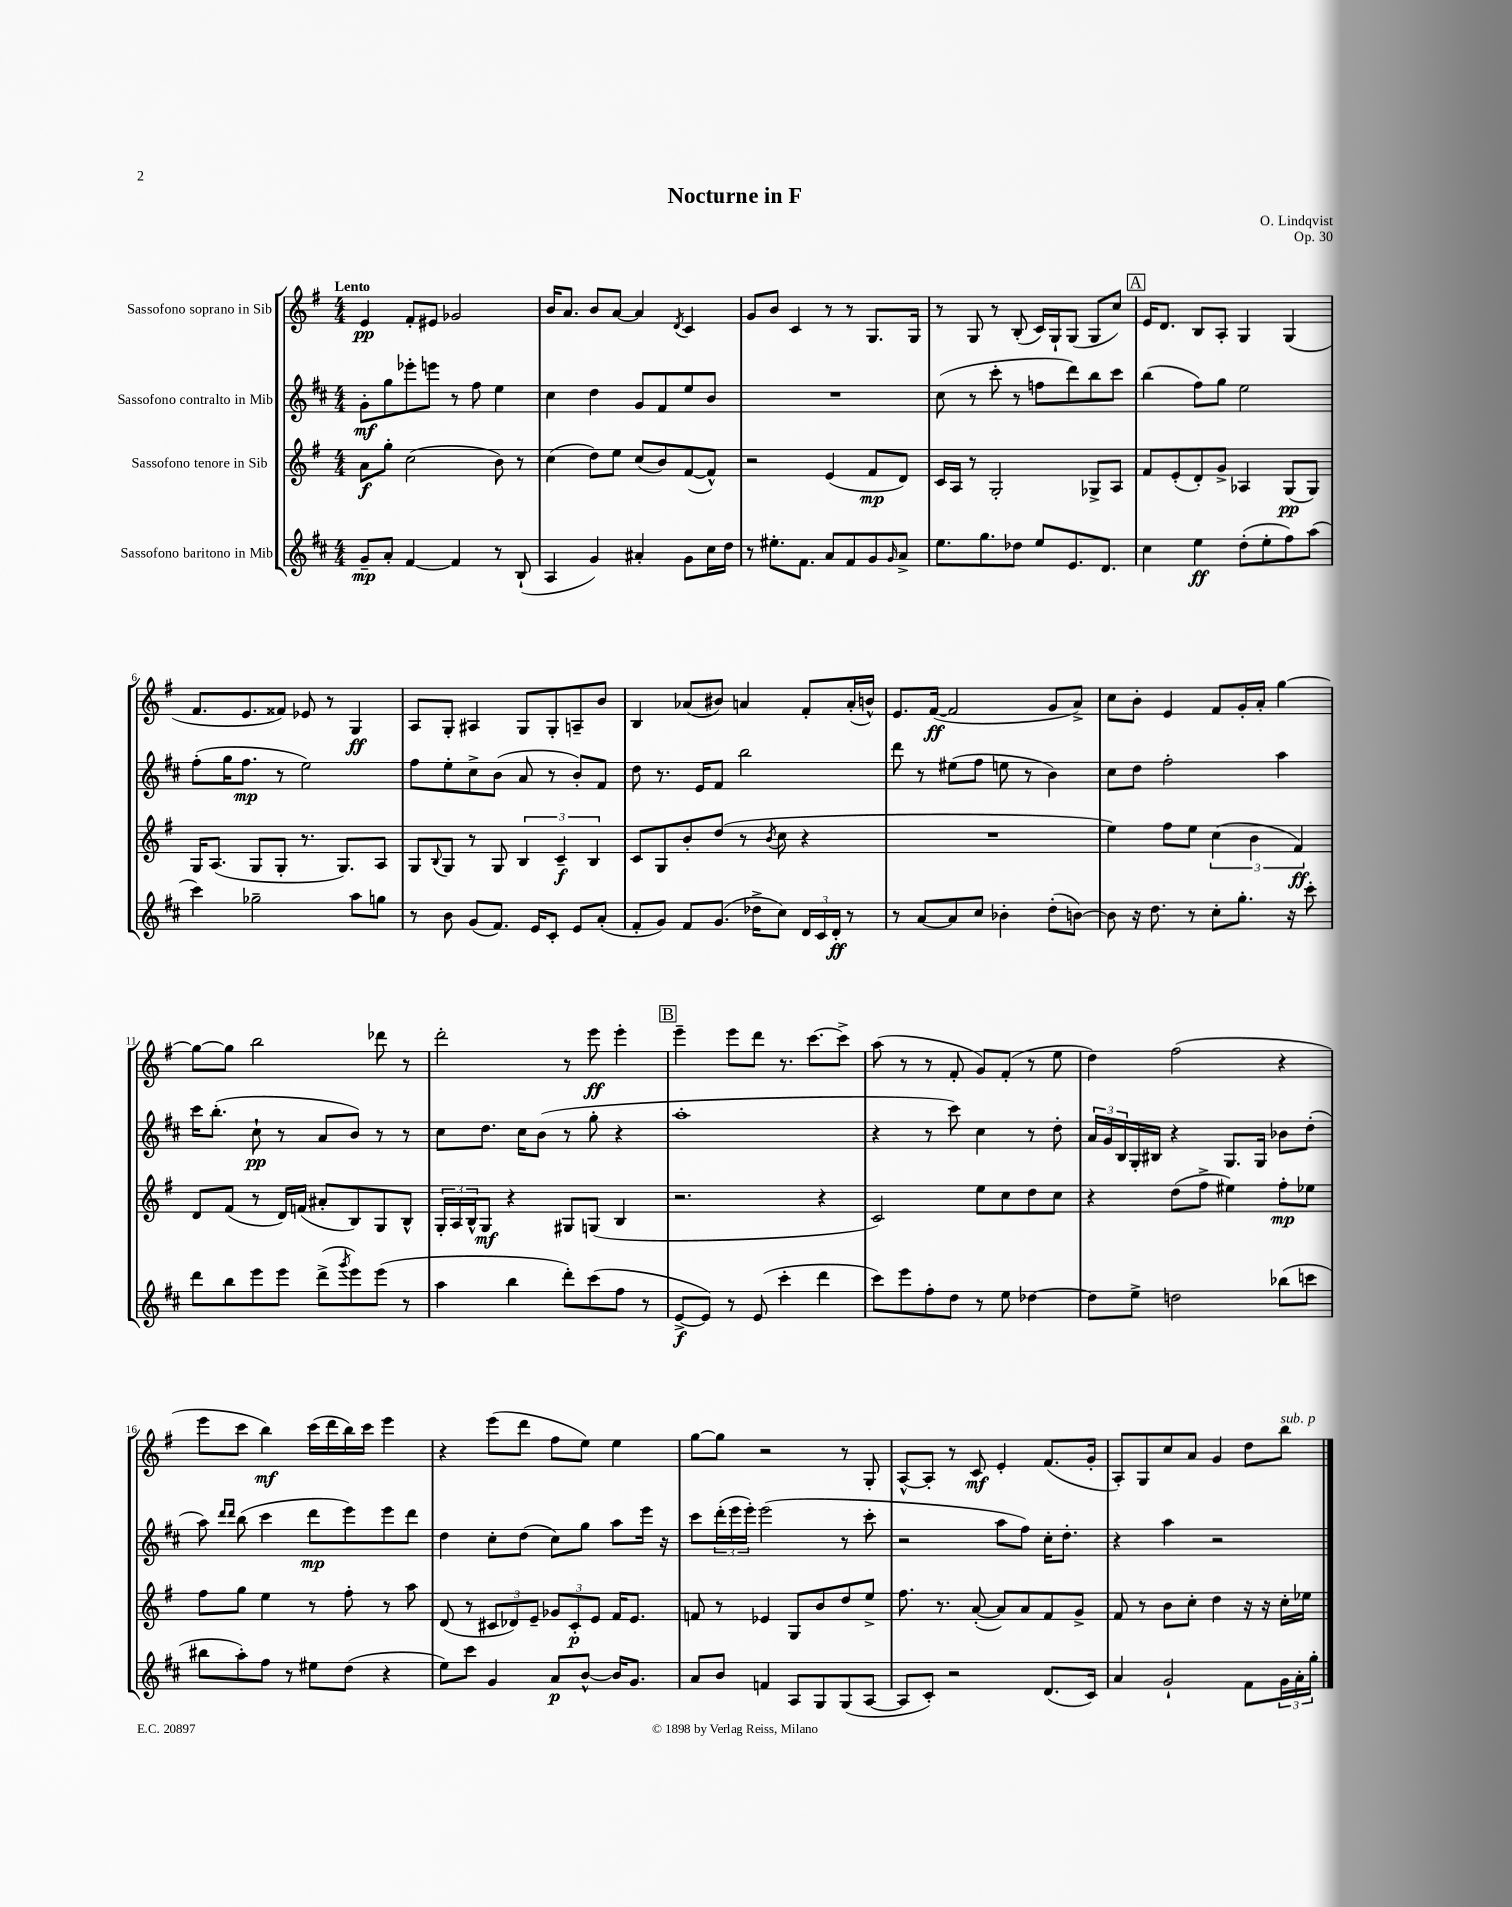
\header { title = "Nocturne in F" composer = "O. Lindqvist" opus = "Op. 30" }
<<
\new StaffGroup <<
\new Staff = "s0" \with { instrumentName = "Sassofono soprano in Sib" } {
    \clef treble \key g \major \numericTimeSignature \time 4/4 \tempo "Lento"
    e'4\pp fis'8-. eis'8 ges'2 |
    b'16 a'8. b'8 a'8~ a'4 \acciaccatura { d'8 } c'4 |
    g'8 b'8 c'4 r8 r8 g8. g16 |
    r8 g8 r8 b8-.( c'16) g16-! g8( g8 c''8) |
    \mark \markup { \box "A" } e'16 d'8. b8 a8-. g4 g4( |
    fis'8. e'8. fisis'8) ees'8 r8 g4\ff |
    a8 g8-. ais4 g8 g8-. a8-- b'8 |
    b4 aes'8( bis'8) a'4 fis'8-. a'16-.( b'16-^) |
    e'8. fis'16~\ff( fis'2 g'8 a'8->) |
    c''8 b'8-. e'4 fis'8 g'16-. a'16-. g''4~ |
    g''8~ g''8 b''2 des'''8 r8 |
    d'''2-. r8 e'''8\ff e'''4-. |
    \mark \markup { \box "B" } e'''4-- e'''8 d'''8 r8. c'''8.~ c'''8-> |
    a''8( r8 r8 fis'8-. g'8) fis'8-.( r8 e''8 |
    d''4) fis''2( r4 |
    e'''8 c'''8 b''4\mf) c'''16( d'''16 b''16) c'''16 e'''4 |
    r4 e'''8( d'''8 fis''8 e''8) e''4 |
    g''8~ g''8 r2 r8 g8-. |
    a8~-^ a8-. r8 c'8\mf e'4-. fis'8.( g'16-. |
    a8-.) g8 c''8 a'8 g'4 d''8 b''8^\markup { \italic "sub. p" } \bar "|." |
}
\new Staff = "s1" \with { instrumentName = "Sassofono contralto in Mib" } {
    \clef treble \key d \major \numericTimeSignature \time 4/4
    g'8-.\mf g''8 ees'''8-. e'''8 r8 fis''8 e''4 |
    cis''4 d''4 g'8 fis'8 e''8 b'8 |
    R1 |
    cis''8( r8 cis'''8-. r8 f''8 d'''8) b''8 cis'''8 |
    \mark \markup { \box "A" } b''4( fis''8) g''8 e''2 |
    fis''8-.( g''16 fis''8.\mp r8 e''2) |
    fis''8 e''8-. cis''8-> b'8( a'8 r8 b'8-.) fis'8 |
    d''8 r8. e'16 fis'8 b''2 |
    d'''8 r8 eis''8( fis''8 e''8 r8 b'4) |
    cis''8 d''8 fis''2-. a''4 |
    cis'''16 b''8.-.( cis''8-!\pp r8 a'8 b'8) r8 r8 |
    cis''8 d''8. cis''16 b'8( r8 g''8-. r4 |
    \mark \markup { \box "B" } a''1-. |
    r4 r8 cis'''8) cis''4 r8 d''8-. |
    \tuplet 3/2 { a'16 g'16 b16 } g16-. bis16 r4 g8. g16 bes'8 d''8-.( |
    a''8) \grace { d'''16 d'''16 } b''8( cis'''4 d'''8\mp e'''8) e'''8 d'''8 |
    d''4 cis''8-. d''8( cis''8) g''8 a''8 e'''16 r16 |
    cis'''8 \tuplet 3/2 { d'''16-.( e'''16 e'''16-.) } e'''2( r8 cis'''8-. |
    r2 a''8 fis''8) cis''16-. d''8.-. |
    r4 a''4 r2 \bar "|." |
}
\new Staff = "s2" \with { instrumentName = "Sassofono tenore in Sib" } {
    \clef treble \key g \major \numericTimeSignature \time 4/4
    a'8\f g''8-. c''2( b'8) r8 |
    c''4( d''8) e''8 c''8( b'8) fis'8~( fis'8-^) |
    r2 e'4( fis'8\mp d'8) |
    c'16 a16 r8 g2-. ges8-> a8 |
    \mark \markup { \box "A" } fis'8 e'8-.( d'8-.) g'8-> aes4 g8\pp( g8) |
    g16 a8.( g8 g8-. r8. g8.) a8 |
    g8 \appoggiatura { b8 } g8 r8 g8 \tuplet 3/2 { b4 c'4--\f b4 } |
    c'8 g8 b'8-. d''8( r8 \acciaccatura { b'8 } c''8 r4 |
    R1 |
    e''4) fis''8 e''8 \tuplet 3/2 { c''4( b'4 fis'4\ff) } |
    d'8 fis'8( r8 d'16) f'16( ais'8-. b8) g8 b8-^ |
    \tuplet 3/2 { g16-. a16 b16-^ } g8\mf r4 gis8 g8( b4 |
    \mark \markup { \box "B" } r2. r4 |
    c'2) e''8 c''8 d''8 c''8 |
    r4 d''8( fis''8-> eis''4) fis''8-.\mp ees''8 |
    fis''8 g''8 e''4 r8 fis''8-. r8 a''8 |
    d'8( r8 \tuplet 3/2 { cis'8 des'8) e'8-- } \tuplet 3/2 { ges'8 cis'8-.\p e'8 } fis'16 e'8. |
    f'8 r8 ees'4 g8 b'8 d''8 e''8-> |
    fis''8. r8. a'8~-.( a'8) a'8 fis'8 g'8-> |
    fis'8 r8 b'8 c''8-. d''4 r16 r16 c''16-. ees''16 \bar "|." |
}
\new Staff = "s3" \with { instrumentName = "Sassofono baritono in Mib" } {
    \clef treble \key d \major \numericTimeSignature \time 4/4
    g'8--\mp a'8-. fis'4~ fis'4 r8 b8-!( |
    a4 g'4) ais'4-. g'8 cis''16 d''16 |
    r8 eis''8.-. fis'8. a'8 fis'8 g'8 \grace { g'16 } a'8-> |
    e''8. g''8. des''8 e''8 e'8. d'8. |
    \mark \markup { \box "A" } cis''4 e''4\ff d''8-.( e''8-. fis''8) a''8( |
    cis'''4) ges''2-- a''8 g''8 |
    r8 b'8 g'8( fis'8.) e'16 cis'8-. e'8 a'8-.( |
    fis'8-. g'8) fis'8 g'8.( des''16-> cis''8) \tuplet 3/2 { d'16 cis'16 d'16-.\ff } r8 |
    r8 a'8~ a'8 cis''8 bes'4-. d''8-.( b'8~) |
    b'8 r16 d''8. r8 cis''8-. g''8.-. r16 cis'''8-. |
    d'''8 b''8 e'''8 e'''8 d'''8->( \acciaccatura { g'''8 } e'''8) e'''8( r8 |
    a''4 b''4 d'''8-.) cis'''8( fis''8 r8 |
    \mark \markup { \box "B" } e'8~->\f e'8) r8 e'8( cis'''4-. d'''4 |
    cis'''8) e'''8 fis''8-. d''8 r8 e''8 des''4~ |
    des''8 e''8-> d''2 bes''8( c'''8 |
    bis''8 a''8-.) fis''8 r8 eis''8 d''8( r4 |
    e''8) cis'''8 g'4 a'8\p b'8~-^ b'16 g'8. |
    a'8 b'8 f'4 a8 g8 g8( a8~ |
    a8 cis'8-.) r2 d'8.( cis'16) |
    a'4 g'2-! fis'8 \tuplet 3/2 { g'16 a'16-. g''16-. } \bar "|." |
}
>>
>>
